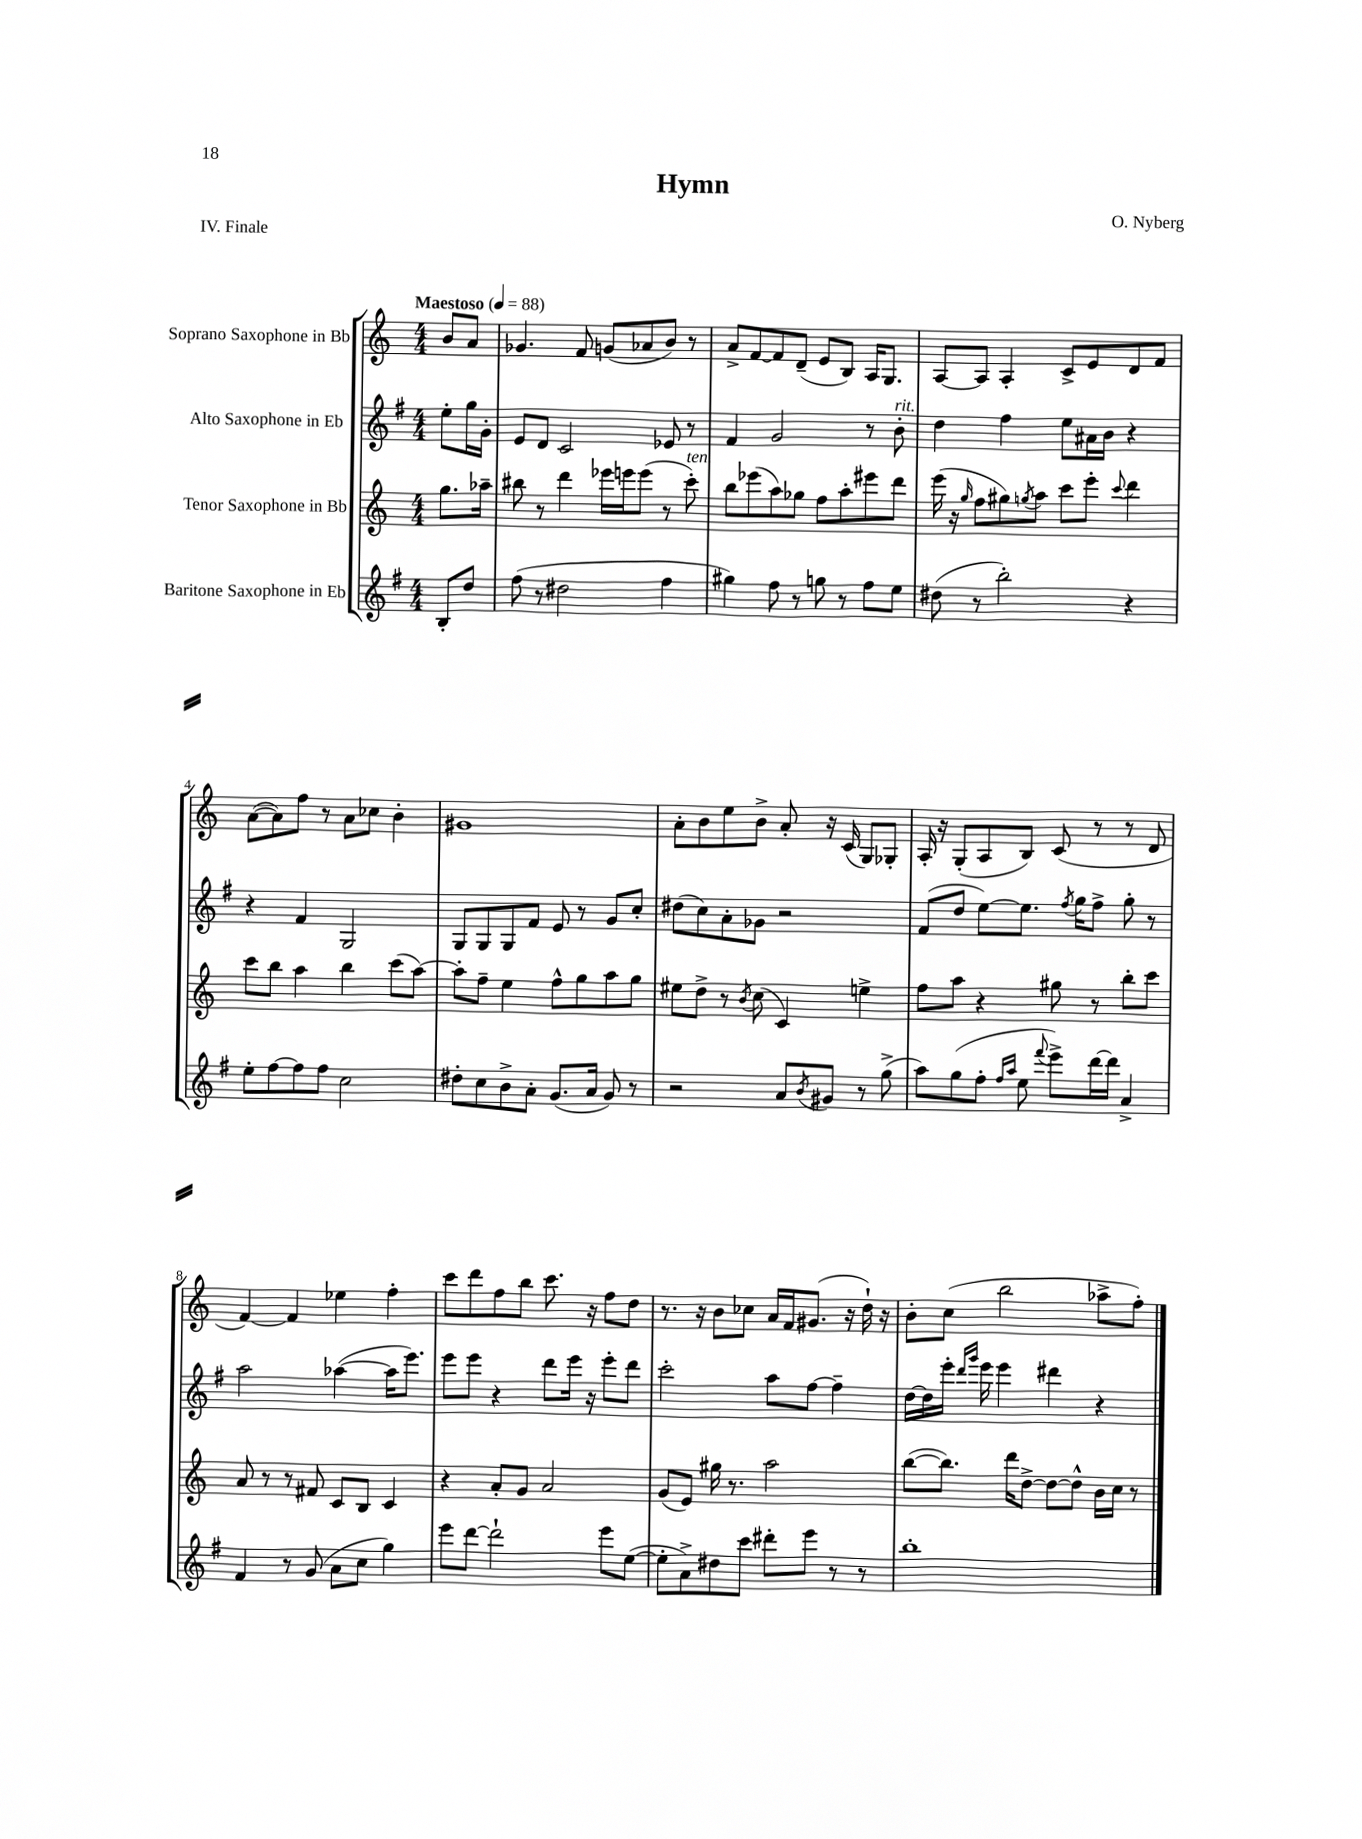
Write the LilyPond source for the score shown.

\header { title = "Hymn" composer = "O. Nyberg" piece = "IV. Finale" }
<<
\new StaffGroup <<
\new Staff = "s0" \with { instrumentName = "Soprano Saxophone in Bb" } {
    \clef treble \key c \major \numericTimeSignature \time 4/4 \partial 4 \tempo "Maestoso" 4 = 88
    b'8 a'8 |
    ges'4. f'8 g'8( aes'8 b'8) r8 |
    a'8-> f'8~ f'8 d'8--( e'8 b8) a16 g8. |
    a8~ a8 a4-. c'8-> e'8 d'8 f'8 |
    a'8~( a'8) f''8 r8 a'8 ces''8 b'4-. |
    gis'1 |
    a'8-. b'8 e''8 b'8-> a'8-. r16 c'16( g8) ges8-. |
    a16-. r16 g8-.( a8 b8) c'8( r8 r8 d'8 |
    f'4~) f'4 ees''4 f''4-. |
    c'''8 d'''8 f''8 b''8 c'''8. r16 f''8 d''8 |
    r8. r16 b'8 ces''8 a'16 f'16 gis'8.( r16 d''16-!) r16 |
    b'8-. c''8( b''2 aes''8-> f''8-.) \bar "|." |
}
\new Staff = "s1" \with { instrumentName = "Alto Saxophone in Eb" } {
    \clef treble \key g \major \numericTimeSignature \time 4/4 \partial 4
    e''8-. g''16 g'16-. |
    e'8 d'8 c'2 ees'8 r8 |
    fis'4 g'2 r8 b'8-.^\markup { \italic "rit." } |
    d''4 fis''4 e''8 ais'16 b'16 r4 |
    r4 fis'4 g2 |
    g8 g8 g8 fis'8 e'8 r8 g'8 c''8-. |
    dis''8( c''8) a'8-. ges'8 r2 |
    fis'8( d''8 e''8~) e''8. \acciaccatura { fis''8 } g''16 fis''8-> g''8-. r8 |
    a''2 aes''4~( aes''16 e'''8.) |
    e'''8 e'''8 r4 d'''8 e'''16 r16 e'''8-. d'''8 |
    c'''2-. a''8 fis''8~ fis''4-- |
    d''16~ d''16 e'''16-. \grace { d'''16 g'''16 } e'''16 e'''4 dis'''4 r4 \bar "|." |
}
\new Staff = "s2" \with { instrumentName = "Tenor Saxophone in Bb" } {
    \clef treble \key c \major \numericTimeSignature \time 4/4 \partial 4
    g''8. aes''16-- |
    bis''8 r8 d'''4 ees'''16 e'''16 e'''8( r8 c'''8-.^\markup { \italic "ten." }) |
    b''8 ees'''8( a''8) ges''8 f''8 a''8-. eis'''8 d'''8 |
    e'''16( r16 \grace { g''16 } f''8 gis''8) \acciaccatura { g''8 } a''8 c'''8 e'''8-. \appoggiatura { c'''8 } d'''4 |
    c'''8 b''8 a''4 b''4 c'''8( a''8~) |
    a''8-. f''8-- e''4 f''8-^ g''8 a''8 g''8 |
    eis''8 d''8-> r8 \acciaccatura { b'8 } c''8( c'4) e''4-> |
    f''8 a''8 r4 gis''8 r8 b''8-. c'''8 |
    a'8 r8 r8 fis'8 c'8 b8 c'4 |
    r4 a'8-. g'8 a'2 |
    g'8( e'8) gis''16 r8. a''2 |
    b''8~( b''8.) d'''16 d''8~-> d''8~ d''8-^ b'16 c''16 r8 \bar "|." |
}
\new Staff = "s3" \with { instrumentName = "Baritone Saxophone in Eb" } {
    \clef treble \key g \major \numericTimeSignature \time 4/4 \partial 4
    b8-. d''8 |
    fis''8( r8 dis''2 fis''4 |
    gis''4) fis''8 r8 g''8 r8 fis''8 e''8 |
    dis''8( r8 b''2-.) r4 |
    e''8-. fis''8~ fis''8 fis''8 c''2 |
    dis''8-. c''8 b'8-> a'8-. g'8.( a'16 g'8) r8 |
    r2 a'8 \acciaccatura { b'8 } gis'8 r8 g''8->( |
    a''8) g''8( fis''8-. \grace { fis''16 a''16 } e''8 \appoggiatura { fis'''8 } e'''8->) d'''16~ d'''16 a'4-> |
    fis'4 r8 g'8( a'8 c''8 g''4) |
    e'''8 d'''8~ d'''2-! e'''8 e''8~( |
    e''8-. a'8->) dis''8 c'''8 dis'''8-. e'''8 r8 r8 |
    b''1-. \bar "|." |
}
>>
>>
